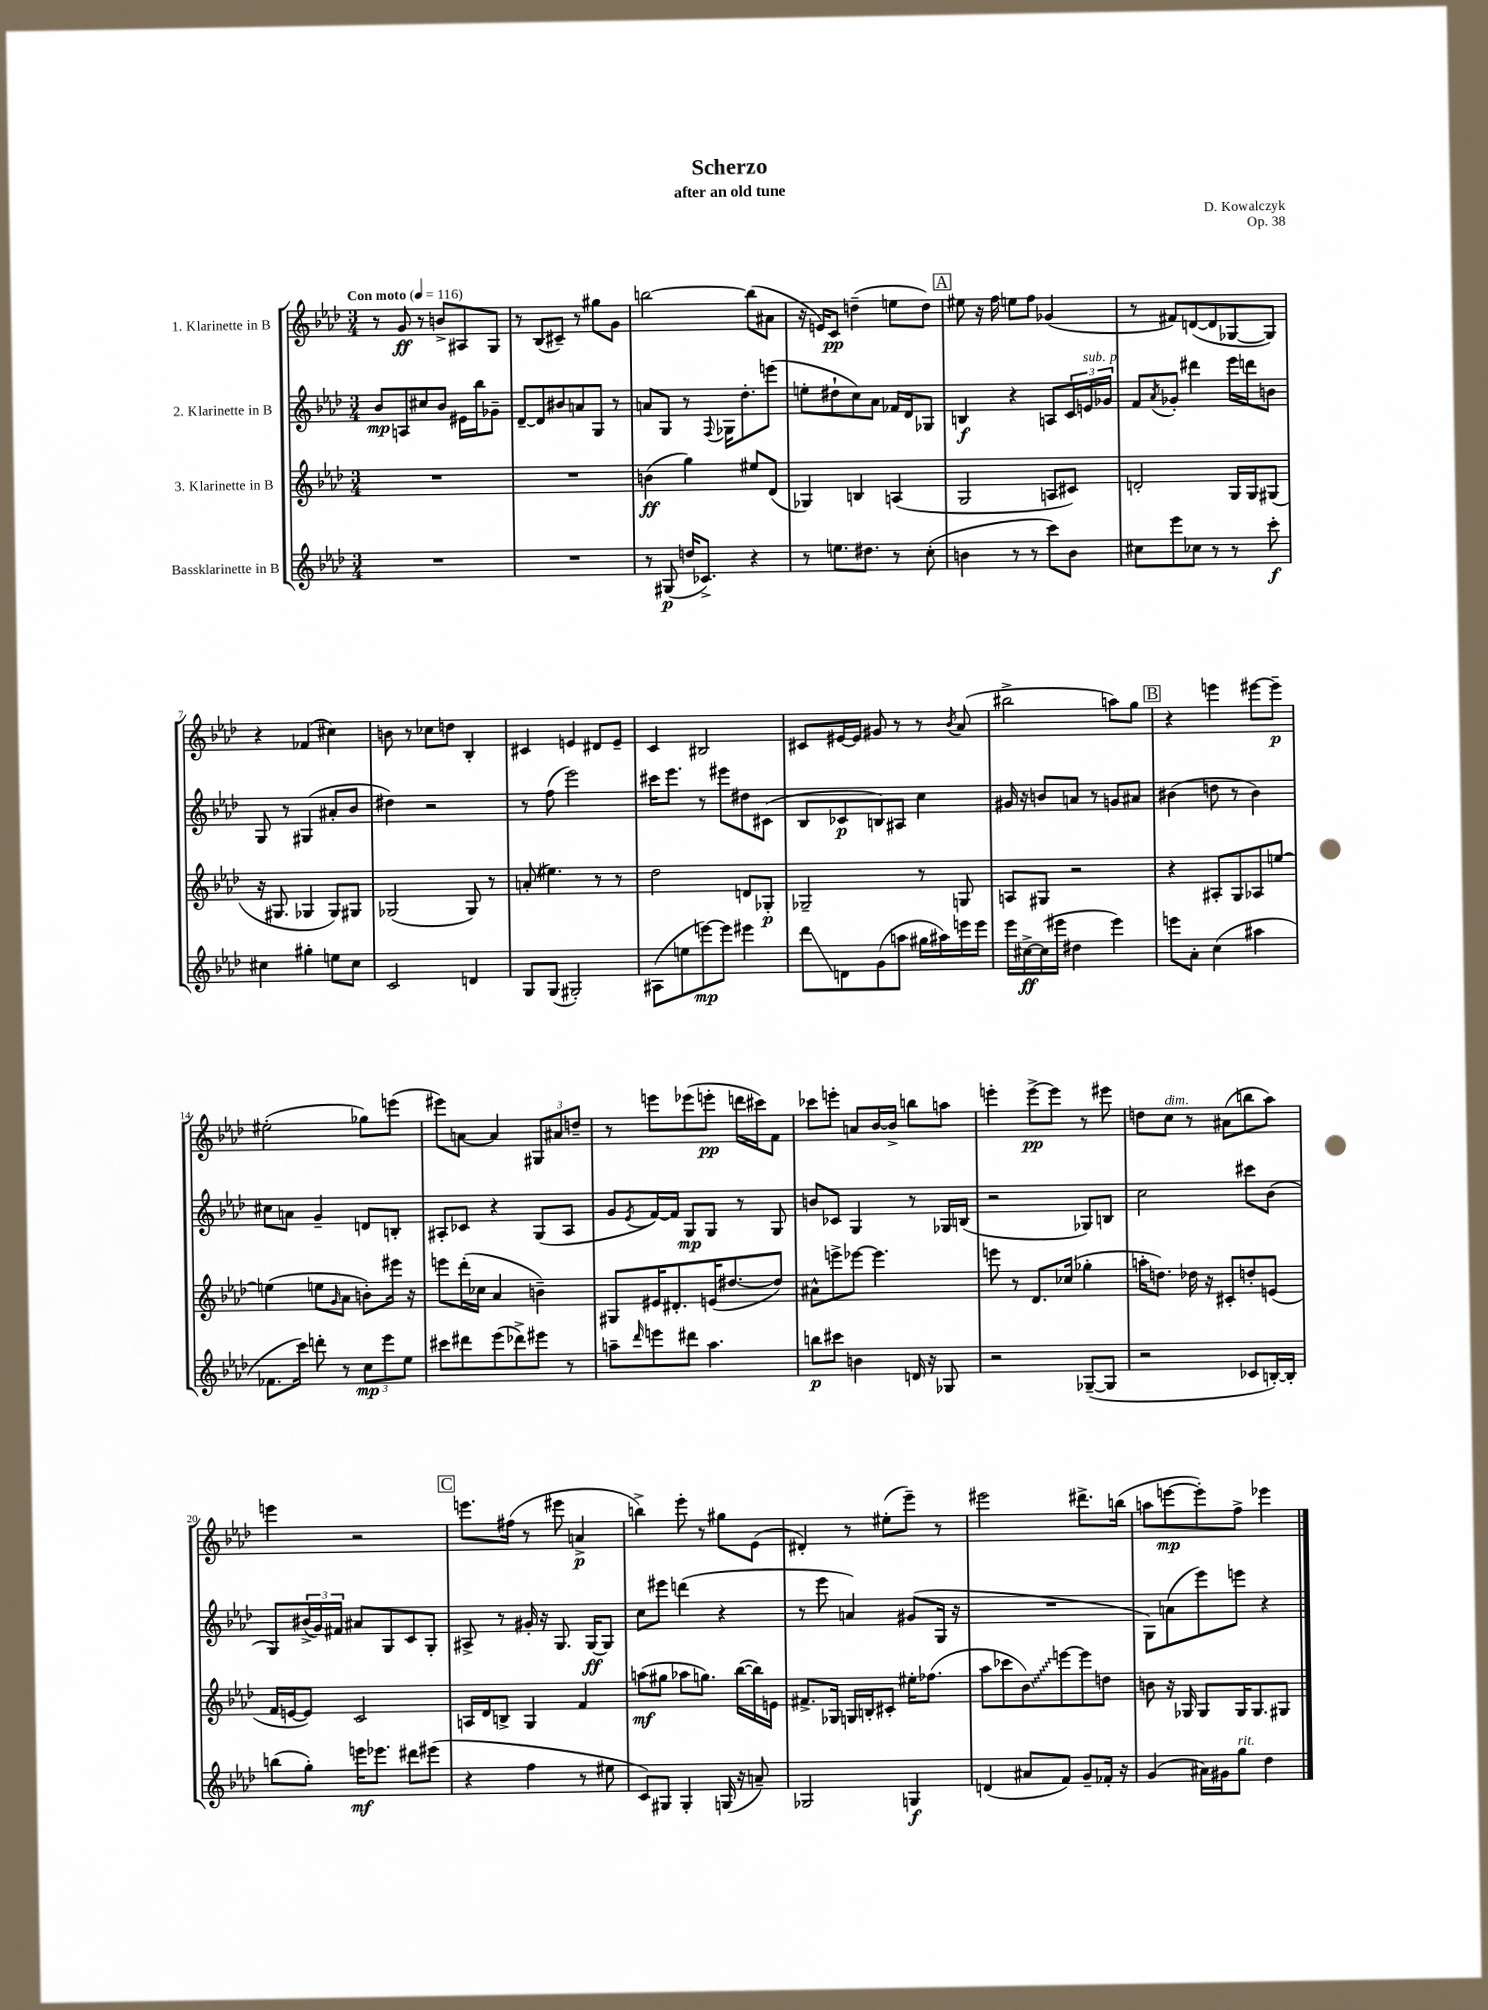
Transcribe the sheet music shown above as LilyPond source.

\header { title = "Scherzo" composer = "D. Kowalczyk" subtitle = "after an old tune" opus = "Op. 38" }
<<
\new StaffGroup <<
\new Staff = "s0" \with { instrumentName = "1. Klarinette in B" } {
    \clef treble \key aes \major \numericTimeSignature \time 3/4 \tempo "Con moto" 4 = 116
    r8 g'8\ff r8 b'8-> ais8 g8 |
    r8 bes8( cis'8--) r8 gis''8 g'8 |
    b''2~ b''8( ais'8 |
    r16 e'16) c'8\pp d''4--( e''8 d''8) |
    \mark \markup { \box "A" } eis''8 r16 f''16 e''8 f''8 ges'4( |
    r8 fis'8) d'8~( d'8 ges8~ ges8) |
    r4 fes'4( cis''4) |
    b'8 r8 ces''8 d''8 bes4-. |
    cis'4 e'4 dis'8 e'8-- |
    c'4 bis2 |
    cis'8 eis'16~ eis'16 gis'8 r8 r8 \acciaccatura { bes'8 } aes'8( |
    bis''2-> a''8) g''8 |
    \mark \markup { \box "B" } r4 e'''4 eis'''8~ eis'''8--\p |
    eis''2-.( ges''8) e'''8( |
    eis'''8) a'8~ a'4 \tuplet 3/2 { gis8 ais'8 d''8-- } |
    r8 e'''8 ees'''8( e'''8-.\pp d'''16 cis'''16) f'8 |
    ces'''8 e'''8-. a'8 bes'16~ bes'16-> b''8 a''8 |
    e'''4-. e'''8~->\pp e'''8 r8 eis'''8 |
    d''8 c''8^\markup { \italic "dim." } r8 ais'8( b''8 aes''8) |
    e'''4 r2 |
    \mark \markup { \box "C" } e'''8. fis''16( r8 eis'''8 a'4->\p |
    b''4->) ees'''8-. r8 gis''8 ees'8( |
    dis'4-.) r8 eis''8-.( ees'''8--) r8 |
    eis'''2 dis'''8.-> b''16( |
    a''8 e'''8~\mp e'''8-.) f''8-> ees'''4 \bar "|." |
}
\new Staff = "s1" \with { instrumentName = "2. Klarinette in B" } {
    \clef treble \key aes \major \numericTimeSignature \time 3/4
    bes'8\mp a8 cis''8 bes'8 eis'16 bes''16 ges'8-- |
    des'8~-- des'8 bis'8 a'8 g8 r8 |
    a'8 g8 r8 \appoggiatura { f8 } ges16 des''8.-. e'''8( |
    e''8-. dis''8-! c''8) aes'8 fes'16 des'16 ges8 |
    \mark \markup { \box "A" } b4\f r4 a8 \tuplet 3/2 { c'16 e'16^\markup { \italic "sub. p" } ges'16 } |
    f'8 \acciaccatura { aes'8 } ges'8-. dis'''4 ees'''16 d'''16 b'8 |
    g8 r8 gis4( ais'8-. bes'8 |
    dis''4) r2 |
    r8 f''8( ees'''2) |
    cis'''16 ees'''8. r8 eis'''8 dis''8 cis'8( |
    bes8 ces'8\p b8) ais8 c''4 |
    gis'16 r16 b'8 a'8 r8 g'8 ais'8 |
    \mark \markup { \box "B" } bis'4( d''8 r8 bis'4) |
    cis''8 a'8 g'4-- d'8 b8-. |
    ais8-. ces'8 r4 g8( ais8 |
    g'8 \acciaccatura { ees'8 } f'16~) f'16 g8\mp g8 r8 g8 |
    b'8 ces'8 g4 r8 ges16 b16( |
    r2 ges8) b8 |
    c''2 cis'''8 bes'8( |
    g8) \tuplet 3/2 { bis'16->( g'16) fis'16 } ais'8 g8 c'8 g8-. |
    \mark \markup { \box "C" } ais8-> r8 gis'16-. r16 g8. g16~\ff g8 |
    c''8 eis'''8 d'''4( r4 |
    r8 ees'''8 a'4) gis'8( g16 r16 |
    R2. |
    g8) a'8( ees'''8) e'''8 r4 \bar "|." |
}
\new Staff = "s2" \with { instrumentName = "3. Klarinette in B" } {
    \clef treble \key aes \major \numericTimeSignature \time 3/4
    R2. |
    R2. |
    b'4\ff( g''4) eis''8 des'8( |
    ges4) b4 a4( |
    \mark \markup { \box "A" } g2 a8 cis'8) |
    d'2-. g16 g16 gis8( |
    r16 gis8. ges4 ges8) gis8 |
    ges2( ges8) r8 |
    a'8-.( eis''4.) r8 r8 |
    des''2 d'8 ges8-.\p |
    ges2-- r8 g8 |
    a8 gis8 r2 |
    \mark \markup { \box "B" } r4 ais8-. g8 aes8 e''8~ |
    e''4( e''8 \grace { g'16 } aes'8 b'8-.) eis'''16 r16 |
    e'''8 des'''16-.( ces''16 aes'4 b'4--) |
    gis8 eis'16 dis'8.-. e'16( dis''8.~ dis''8) |
    ais'8-^ e'''8-> ees'''8~ ees'''4. |
    e'''8 r8 des'8. ces''16( ges''4-. |
    a''16-. d''8.) des''16 r16 cis'8-. d''8-. e'8( |
    f'16 e'16~ e'8) c'2 |
    \mark \markup { \box "C" } a16 des'16 b8-> g4 f'4 |
    a''8\mf( gis''8 aes''8 g''8.) bes''16~( bes''16) e'16 |
    fis'8.-> ges16 g16 b16-. cis'8-. eis''16-. fes''8.( |
    aes''8 ces'''8 \once \override Glissando.style = #'zigzag bes'8\glissando) e'''8~ e'''8 d''8 |
    b'8 r16 ges16 ges8 ges16 ges8. gis8 \bar "|." |
}
\new Staff = "s3" \with { instrumentName = "Bassklarinette in B" } {
    \clef treble \key aes \major \numericTimeSignature \time 3/4
    R2. |
    R2. |
    r8 gis8\p( d''16 ces'8.->) r4 |
    r8 e''8. dis''8. r8 c''8-.( |
    \mark \markup { \box "A" } b'4 r8 r8 c'''8) b'8 |
    cis''8 ees'''8 ces''8 r8 r8 c'''8-.\f |
    cis''4 gis''4-. e''8 cis''8 |
    c'2 d'4 |
    g8 g8( gis2-.) |
    ais8( e''8 e'''8~\mp) e'''8 eis'''4 |
    des'''8\glissando d'8 g'8( a''8 gis''16 ais''16) e'''16 e'''16 |
    ees'''16 cis''16~->\ff cis''16( eis'''16 dis''4 eis'''4) |
    \mark \markup { \box "B" } e'''8 aes'8-. c''4( ais''4 |
    fes'8. c'''16) d'''8-. r8 \tuplet 3/2 { c''8\mp ees'''8 ees''8 } |
    cis'''8 dis'''8 ees'''8( des'''8->) eis'''8 r8 |
    a''8-- \grace { des'''16 } e'''8 dis'''8 a''4. |
    b''8\p cis'''8 b'4 d'16 r16 ges8 |
    r2 ges8~--( ges8 |
    r2 ces'8 b16~-.) b16-. |
    b''8( g''8-.) e'''16\mf ees'''8. dis'''8 eis'''8( |
    \mark \markup { \box "C" } r4 f''4 r8 eis''8 |
    c'8) gis8 gis4-. g16( r16 a'8--) |
    ges2 g4\f |
    d'4( ais'8 f'8) g'8-- fes'16-. r16 |
    g'4( ais'16) gis'16 g''8^\markup { \italic "rit." } des''4 \bar "|." |
}
>>
>>
